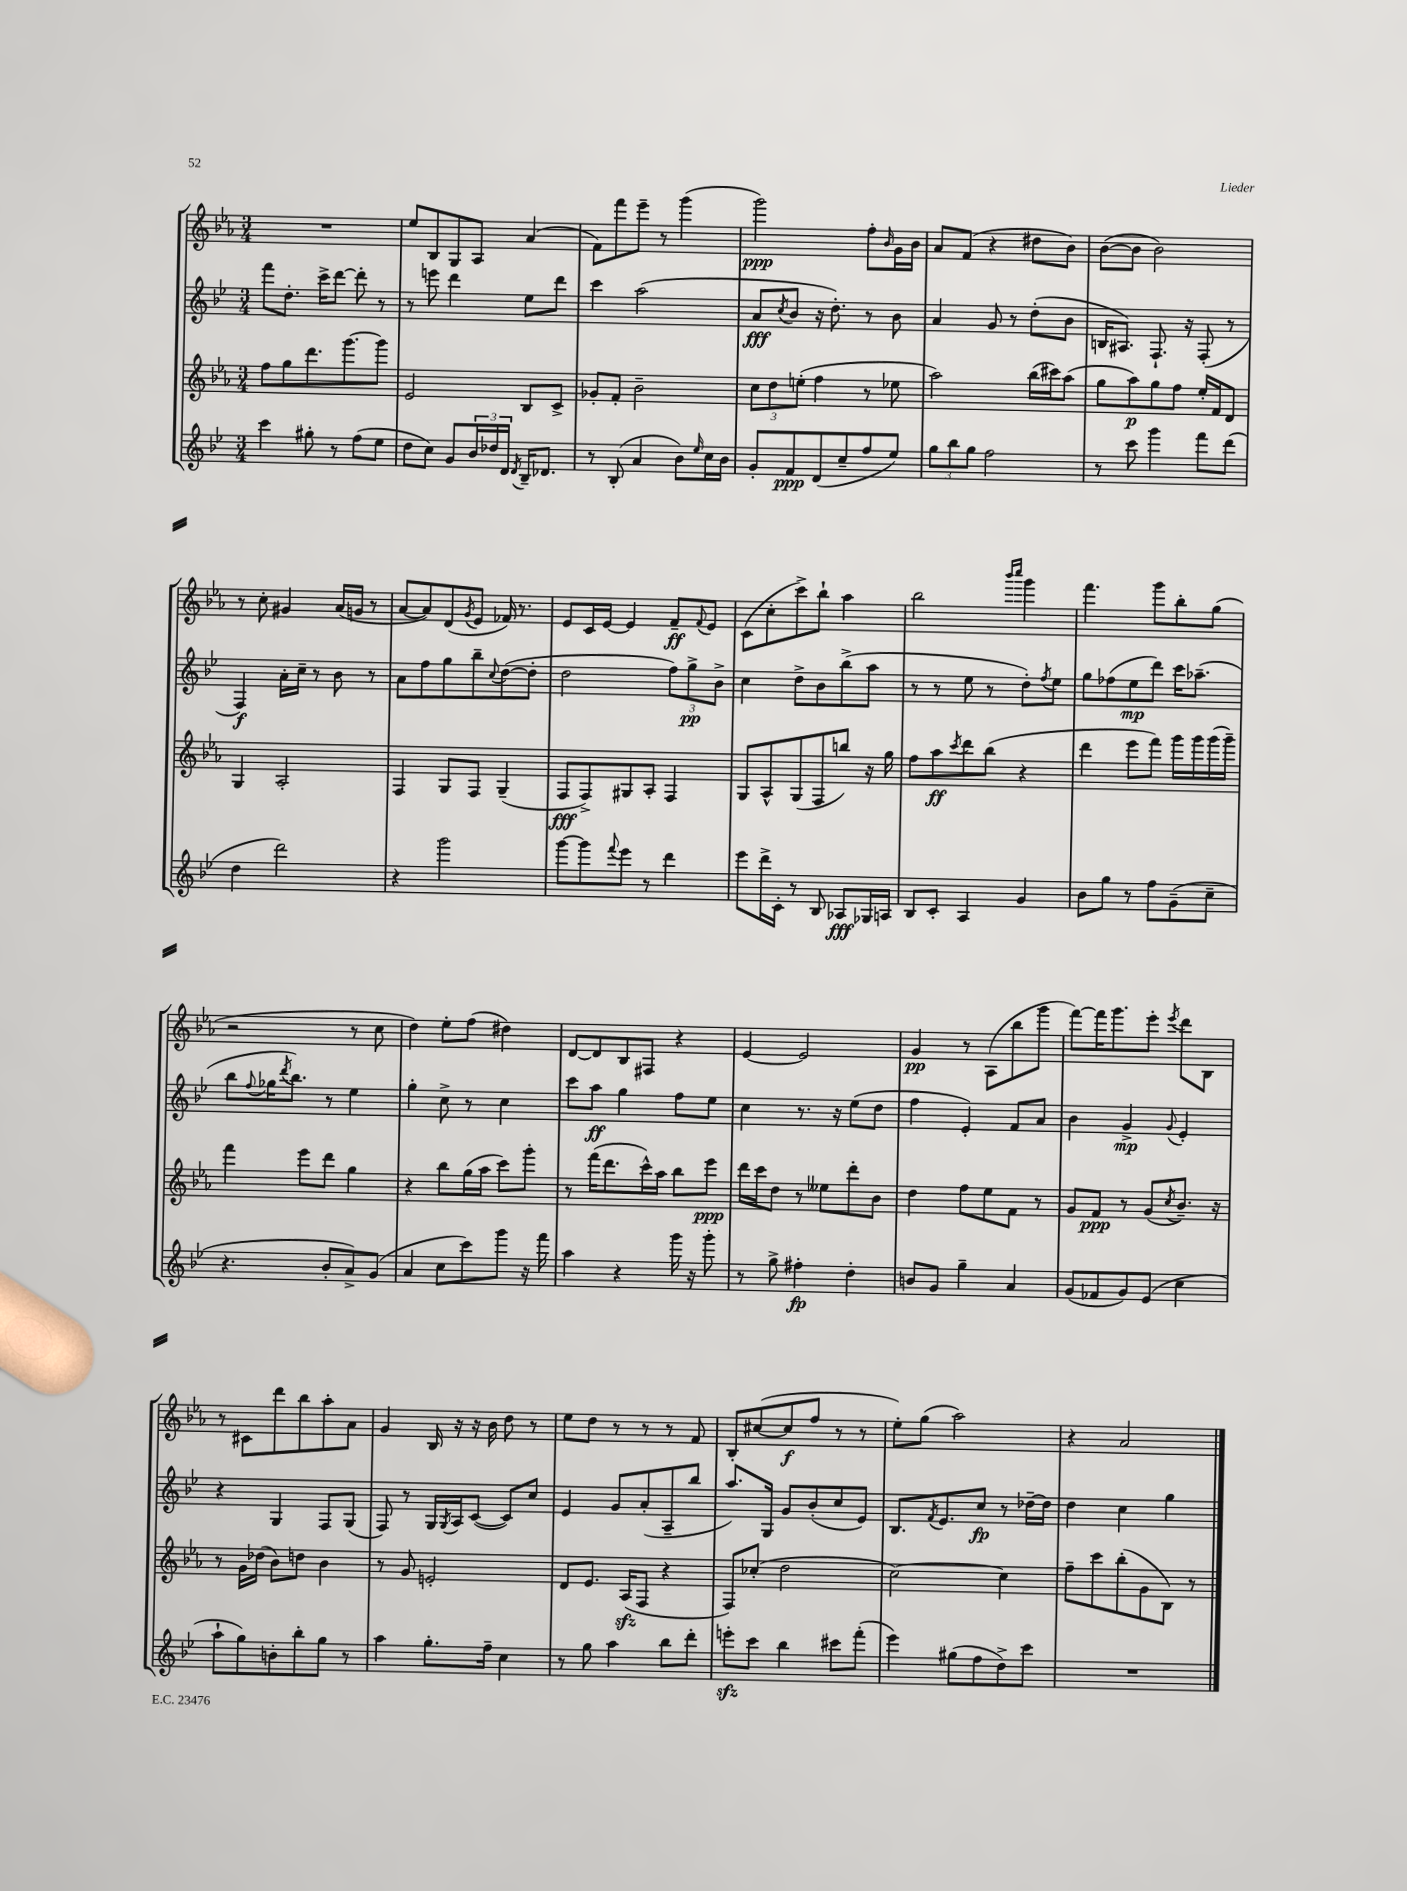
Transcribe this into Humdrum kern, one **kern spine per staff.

**kern	**dynam	**kern	**dynam	**kern	**dynam	**kern	**dynam
*part4	*part4	*part3	*part3	*part2	*part2	*part1	*part1
*staff4	*staff4	*staff3	*staff3	*staff2	*staff2	*staff1	*staff1
*clefG2	*	*clefG2	*	*clefG2	*	*clefG2	*
*k[b-e-]	*	*k[b-e-a-]	*	*k[b-e-]	*	*k[b-e-a-]	*
*M3/4	*	*M3/4	*	*M3/4	*	*M3/4	*
=21	=21	=21	=21	=21	=21	=21	=21
4ccc\	.	8ff\L	.	8fff\L	.	2.r	.
.	.	8gg\	.	8.dd'\J	.	.	.
8gg#X'\	.	8.ddd\	.	.	.	.	.
.	.	.	.	16ccc^\KL	.	.	.
8r	.	.	.	[8ddd\J	.	.	.
.	.	[8.ggg\	.	.	.	.	.
(8ff\L	.	.	.	8ddd'\]	.	.	.
8ee-\J	.	8ggg\J]	.	8r	.	.	.
=22	=22	=22	=22	=22	=22	=22	=22
8dd\L	.	2e-/	.	8r	.	8ee-/L	.
8cc\J)	.	.	.	8eeen\	.	8B-/	.
8g/L	.	.	.	4ddd\	.	8G/	.
24b-/L	.	.	.	.	.	8A-/J	.
24dd-X/	.	.	.	.	.	.	.
24d/JJ	.	.	.	.	.	.	.
8qd/	.	.	.	.	.	.	.
16B-~/KL	.	8B-/L	.	8ee-\L	.	(4a-/	.
8.d-X/J	.	.	.	.	.	.	.
.	.	8c^/J	.	8ddd\J	.	.	.
=23	=23	=23	=23	=23	=23	=23	=23
8r	.	8g-X'/L	.	4ccc\	.	8f\L)	.
(8B-'/	.	8f'/J	.	.	.	8fff\	.
4a/	.	2b-~\	.	(2aa\	.	8eee-~\J	.
.	.	.	.	.	.	8r	.
8b-\L)	.	.	.	.	.	(4ggg\	.
16qqee-/	.	.	.	.	.	.	.
16cc\L	.	.	.	.	.	.	.
16b-\JJ	.	.	.	.	.	.	.
=24	=24	=24	=24	=24	=24	=24	=24
8g'/L	.	12cc\L	.	8a/L	fff	2ggg\)	ppp
.	.	12dd\	.	.	.	.	.
.	.	.	.	8qcc/	.	.	.
8f/	ppp	.	.	8b-/J	.	.	.
.	.	(12een'\J	.	.	.	.	.
(8d/	.	4ff\	.	16r	.	.	.
.	.	.	.	8.dd'\)	.	.	.
8cc~/	.	.	.	.	.	.	.
8ff/	.	8r	.	8r	.	8ff'\L	.
.	.	.	.	.	.	16qqb-/	.
8ee-/J)	.	8ee-X\	.	8b-\	.	16g\L	.
.	.	.	.	.	.	16b-\JJ	.
=25	=25	=25	=25	=25	=25	=25	=25
12gg\L	.	2aa-\)	.	4a/	.	8a-/L	.
12bb-\	.	.	.	.	.	.	.
.	.	.	.	.	.	(8f/J	.
12gg\J	.	.	.	.	.	.	.
2ff\	.	.	.	8g/	.	4r	.
.	.	.	.	8r	.	.	.
.	.	(16bb-\LL	.	(8dd'\L	.	8dd#X\L	.
.	.	16ccc#X\J)	.	.	.	.	.
.	.	(8aa-\J	.	8b-\J	.	8b-\J)	.
=26	=26	=26	=26	=26	=26	=26	=26
8r	.	8gg\L	.	16Bn/KL	.	([8b-\L	.
.	.	.	.	8.A#X/J)	.	.	.
8ccc\	.	8aa-\)	p	.	.	8b-\J]	.
4ggg\	.	8gg\	.	8.F`/	.	2b-\)	.
.	.	8ff\J	.	.	.	.	.
.	.	.	.	16r	.	.	.
8fff\L	.	16ee-'/LL	.	(8F'/	.	.	.
.	.	16f/J	.	.	.	.	.
(8ddd\J	.	8d/J	.	8r	.	.	.
!!LO:LB:g=z
=27	=27	=27	=27	=27	=27	=27	=27
4dd\	.	4G/	.	4F/)	f	8r	.
.	.	.	.	.	.	8cc'\	.
2ddd\)	.	2A-'/	.	16a'\LL	.	4g#X/	.
.	.	.	.	16cc~\JJ	.	.	.
.	.	.	.	8r	.	.	.
.	.	.	.	8b-\	.	(16a-/LL	.
.	.	.	.	.	.	16gn/JJ	.
.	.	.	.	8r	.	8r	.
=28	=28	=28	=28	=28	=28	=28	=28
4r	.	4F/	.	8a\L	.	[8a-/L	.
.	.	.	.	8ff\	.	8a-/])	.
2ggg\	.	8G/L	.	8gg\	.	(8d/	.
.	.	.	.	.	.	8qg/	.
.	.	8F/J	.	8bb-~\	.	8e-/J	.
.	.	.	.	8qqcc/	.	.	.
.	.	(4G~/	.	([8dd\	.	16f-X/)	.
.	.	.	.	.	.	8.r	.
.	.	.	.	8dd'\J]	.	.	.
=29	=29	=29	=29	=29	=29	=29	=29
[8ggg\L	.	8F/L	fff	2dd\	.	8e-/L	.
8ggg\]	.	8F^/)	.	.	.	16c/L	.
.	.	.	.	.	.	[16e-/JJ	.
8qqfff/	.	.	.	.	.	.	.
8eee-\J	.	8G#X/	.	.	.	4e-/]	.
8r	.	8A-'/J	.	.	.	.	.
4ddd\	.	4F/	.	12ff\L)	.	8f~/L	ff
.	.	.	.	12gg^\	pp	.	.
.	.	.	.	.	.	8qqf/	.
.	.	.	.	.	.	8e-/J	.
.	.	.	.	12b-^\J	.	.	.
=30	=30	=30	=30	=30	=30	=30	=30
8eee-\L	.	8G/L	.	4cc\	.	(8c\L	.
16ddd^\L	.	8A-^^/	.	.	.	8cc'\	.
16c'\JJ	.	.	.	.	.	.	.
8r	.	(8G/	.	8dd^\L	.	8ccc^\)	.
8B-/	.	8F/	.	8b-\	.	8bb-`\J	.
8A-X/L	fff	8bbn/J)	.	(8bb-^\	.	4aa-\	.
16G-X/L	.	16r	.	8aa\J	.	.	.
16An/JJ	.	16gg\	.	.	.	.	.
=31	=31	=31	=31	=31	=31	=31	=31
8B-/L	.	8ff\L	.	8r	.	2bb-\	.
8c'/J	.	8aa-\	ff	8r	.	.	.
.	.	8qccc/	.	.	.	.	.
4A/	.	8ddd\	.	8ee-\	.	.	.
.	.	(8bb-\J	.	8r	.	.	.
.	.	.	.	.	.	16qqbbb-/LL	.
.	.	.	.	.	.	16qqcccc/JJ	.
4g/	.	4r	.	8dd'\L)	.	4ggg\	.
.	.	.	.	8qff/	.	.	.
.	.	.	.	8ee-\J	.	.	.
=32	=32	=32	=32	=32	=32	=32	=32
8b-\L	.	4ddd\	.	8gg\L	.	4.fff\	.
8gg\J	.	.	.	(8ff-X\	.	.	.
8r	.	8eee-\L	.	8ee-\	mp	.	.
8ff\L	.	8fff\J)	.	8ddd\J)	.	8ggg\L	.
(8g~\	.	16ggg\LL	.	16ccc\KL	.	8bb-'\	.
.	.	16ggg\	.	(8.aa-X~\J	.	.	.
8cc~\J	.	(16ggg\	.	.	.	(8gg\J	.
.	.	16ggg~\JJ)	.	.	.	.	.
!!LO:LB:g=z
=33	=33	=33	=33	=33	=33	=33	=33
4.r	.	4fff\	.	8bb-\L	.	2r	.
.	.	.	.	8qqff/	.	.	.
.	.	.	.	16gg-X\K	.	.	.
.	.	.	.	8qddd/	.	.	.
.	.	.	.	8.bb-\J)	.	.	.
.	.	8eee-\L	.	.	.	.	.
8b-'/L	.	8ddd\J	.	8r	.	.	.
8a^/)	.	4gg\	.	4ee-\	.	8r	.
(8g/J	.	.	.	.	.	8cc\	.
=34	=34	=34	=34	=34	=34	=34	=34
4a/	.	4r	.	4gg'\	.	4dd\)	.
8cc\L	.	8bb-\L	.	8cc^\	.	8ee-'\L	.
8ccc\)	.	(16gg\L	.	8r	.	(8ff\J	.
.	.	16aa-\JJ	.	.	.	.	.
8ggg\J	.	8ccc\L)	.	4cc\	.	4dd#X\)	.
16r	.	8ggg'\J	.	.	.	.	.
16fff\	.	.	.	.	.	.	.
=35	=35	=35	=35	=35	=35	=35	=35
4aa\	.	8r	.	8ccc\L	.	[8d/L	.
.	.	(16fff\KL	.	8aa\J	ff	8d/]	.
.	.	8.ddd\	.	.	.	.	.
4r	.	.	.	4gg\	.	8B-/	.
.	.	16ccc^^\L)	.	.	.	8F#X/J	.
.	.	16aa-\JJ	.	.	.	.	.
16ggg\	.	8bb-\L	.	8ff\L	.	4r	.
16r	.	.	.	.	.	.	.
8ggg'\	.	8eee-\J	ppp	8ee-\J	.	.	.
=36	=36	=36	=36	=36	=36	=36	=36
8r	.	16ddd\LL	.	4cc\	.	[4e-/	.
.	.	16ccc\J	.	.	.	.	.
8gg^\	.	8dd\J	.	.	.	.	.
4ff#X'\	fp	8r	.	8.r	.	2e-/]	.
.	.	8ee--X\L	.	.	.	.	.
.	.	.	.	16r	.	.	.
4dd'\	.	8ddd'\	.	(8ee-\L	.	.	.
.	.	8b-\J	.	8dd\J	.	.	.
=37	=37	=37	=37	=37	=37	=37	=37
8bn/L	.	4dd\	.	4ff\	.	4g/	pp
8g/J	.	.	.	.	.	.	.
4gg~\	.	8ff\L	.	4e-'/)	.	8r	.
.	.	8ee-\	.	.	.	(8A-\L	.
4a/	.	8f\J	.	8f/L	.	8bb-\	.
.	.	8r	.	8a/J	.	8ggg\J	.
=38	=38	=38	=38	=38	=38	=38	=38
(8g/L	.	8g/L	.	4b-\	.	[8fff\L)	.
8f-X/	.	8f/J	ppp	.	.	16fff\K]	.
.	.	.	.	.	.	8.ggg\	.
8g/)	.	8r	.	4g^/	mp	.	.
(8e-/J	.	(8g/L	.	.	.	8eee-'\J	.
.	.	8qcc/	.	8qqg/	.	8qeee-/	.
4cc\	.	8.b-~/J)	.	4e-'/	.	8ddd\L	.
.	.	.	.	.	.	8B-\J	.
.	.	16r	.	.	.	.	.
!!LO:LB:g=z
=39	=39	=39	=39	=39	=39	=39	=39
8aa`\L	.	8r	.	4r	.	8r	.
8gg\)	.	16g\LL	.	.	.	8c#X\L	.
.	.	(16dd-X\JJ	.	.	.	.	.
8bn'\	.	8b-\L)	.	4G/	.	8ddd\	.
8bb-'\	.	8ddn\J	.	.	.	8bb-\	.
8gg\J	.	4b-\	.	8F/L	.	8aa-'\	.
8r	.	.	.	(8G/J	.	8a-\J	.
=40	=40	=40	=40	=40	=40	=40	=40
4aa\	.	8r	.	8F/)	.	4g/	.
.	.	8g/	.	8r	.	.	.
8.gg'\L	.	2en'/	.	16G/LL	.	16B-/	.
.	.	.	.	8qG/	.	.	.
.	.	.	.	16A/J	.	16r	.
.	.	.	.	([8c/J	.	16r	.
16ff~\Jk	.	.	.	.	.	16b-\	.
4cc\	.	.	.	8c/L])	.	8dd\	.
.	.	.	.	8cc/J	.	8r	.
=41	=41	=41	=41	=41	=41	=41	=41
8r	.	8d/L	.	4e-/	.	8ee-\L	.
8gg\	.	8.e-/J	.	.	.	8dd\J	.
4aa\	.	.	.	8g/L	.	8r	.
.	.	(16A-zz/KL	.	.	.	.	.
.	.	8F/J	.	(8a'/	.	8r	.
8bb-\L	.	4r	.	8A~/	.	8r	.
8ddd'\J	.	.	.	8bb-/J	.	8f/	.
=42	=42	=42	=42	=42	=42	=42	=42
8eeenzz'\L	.	8F/L)	.	8.aa/L)	.	8B-'/L	.
8ccc\J	.	(8cc-X'/J	.	.	.	([8cc#X/	.
.	.	.	.	16G/Jk	.	.	.
4bb-\	.	2dd\	.	8g/L	.	8cc#/]	f
.	.	.	.	(8b-'/	.	8ff/J	.
8ccc#X\L	.	.	.	8cc/	.	8r	.
(8fff'\J	.	.	.	8e-/J)	.	8r	.
=43	=43	=43	=43	=43	=43	=43	=43
4eee-\)	.	[2cc\)	.	8.B-/L	.	8ee-'\L)	.
.	.	.	.	.	.	(8gg\J	.
.	.	.	.	8qf/	.	.	.
.	.	.	.	8.e-/	.	.	.
(8gg#X\L	.	.	.	.	.	2aa-\)	.
8ff\	.	.	.	8cc/J	fp	.	.
8dd^\)	.	4cc\]	.	8r	.	.	.
8ccc\J	.	.	.	[16dd-X~\LL	.	.	.
.	.	.	.	16dd-\JJ]	.	.	.
=44	=44	=44	=44	=44	=44	=44	=44
2.r	.	8ff~\L	.	4dd\	.	4r	.
.	.	8ccc\	.	.	.	.	.
.	.	(8bb-'\	.	4cc\	.	2a-/	.
.	.	8g\	.	.	.	.	.
.	.	8B-\J)	.	4gg\	.	.	.
.	.	8r	.	.	.	.	.
==	==	==	==	==	==	==	==
*-	*-	*-	*-	*-	*-	*-	*-
